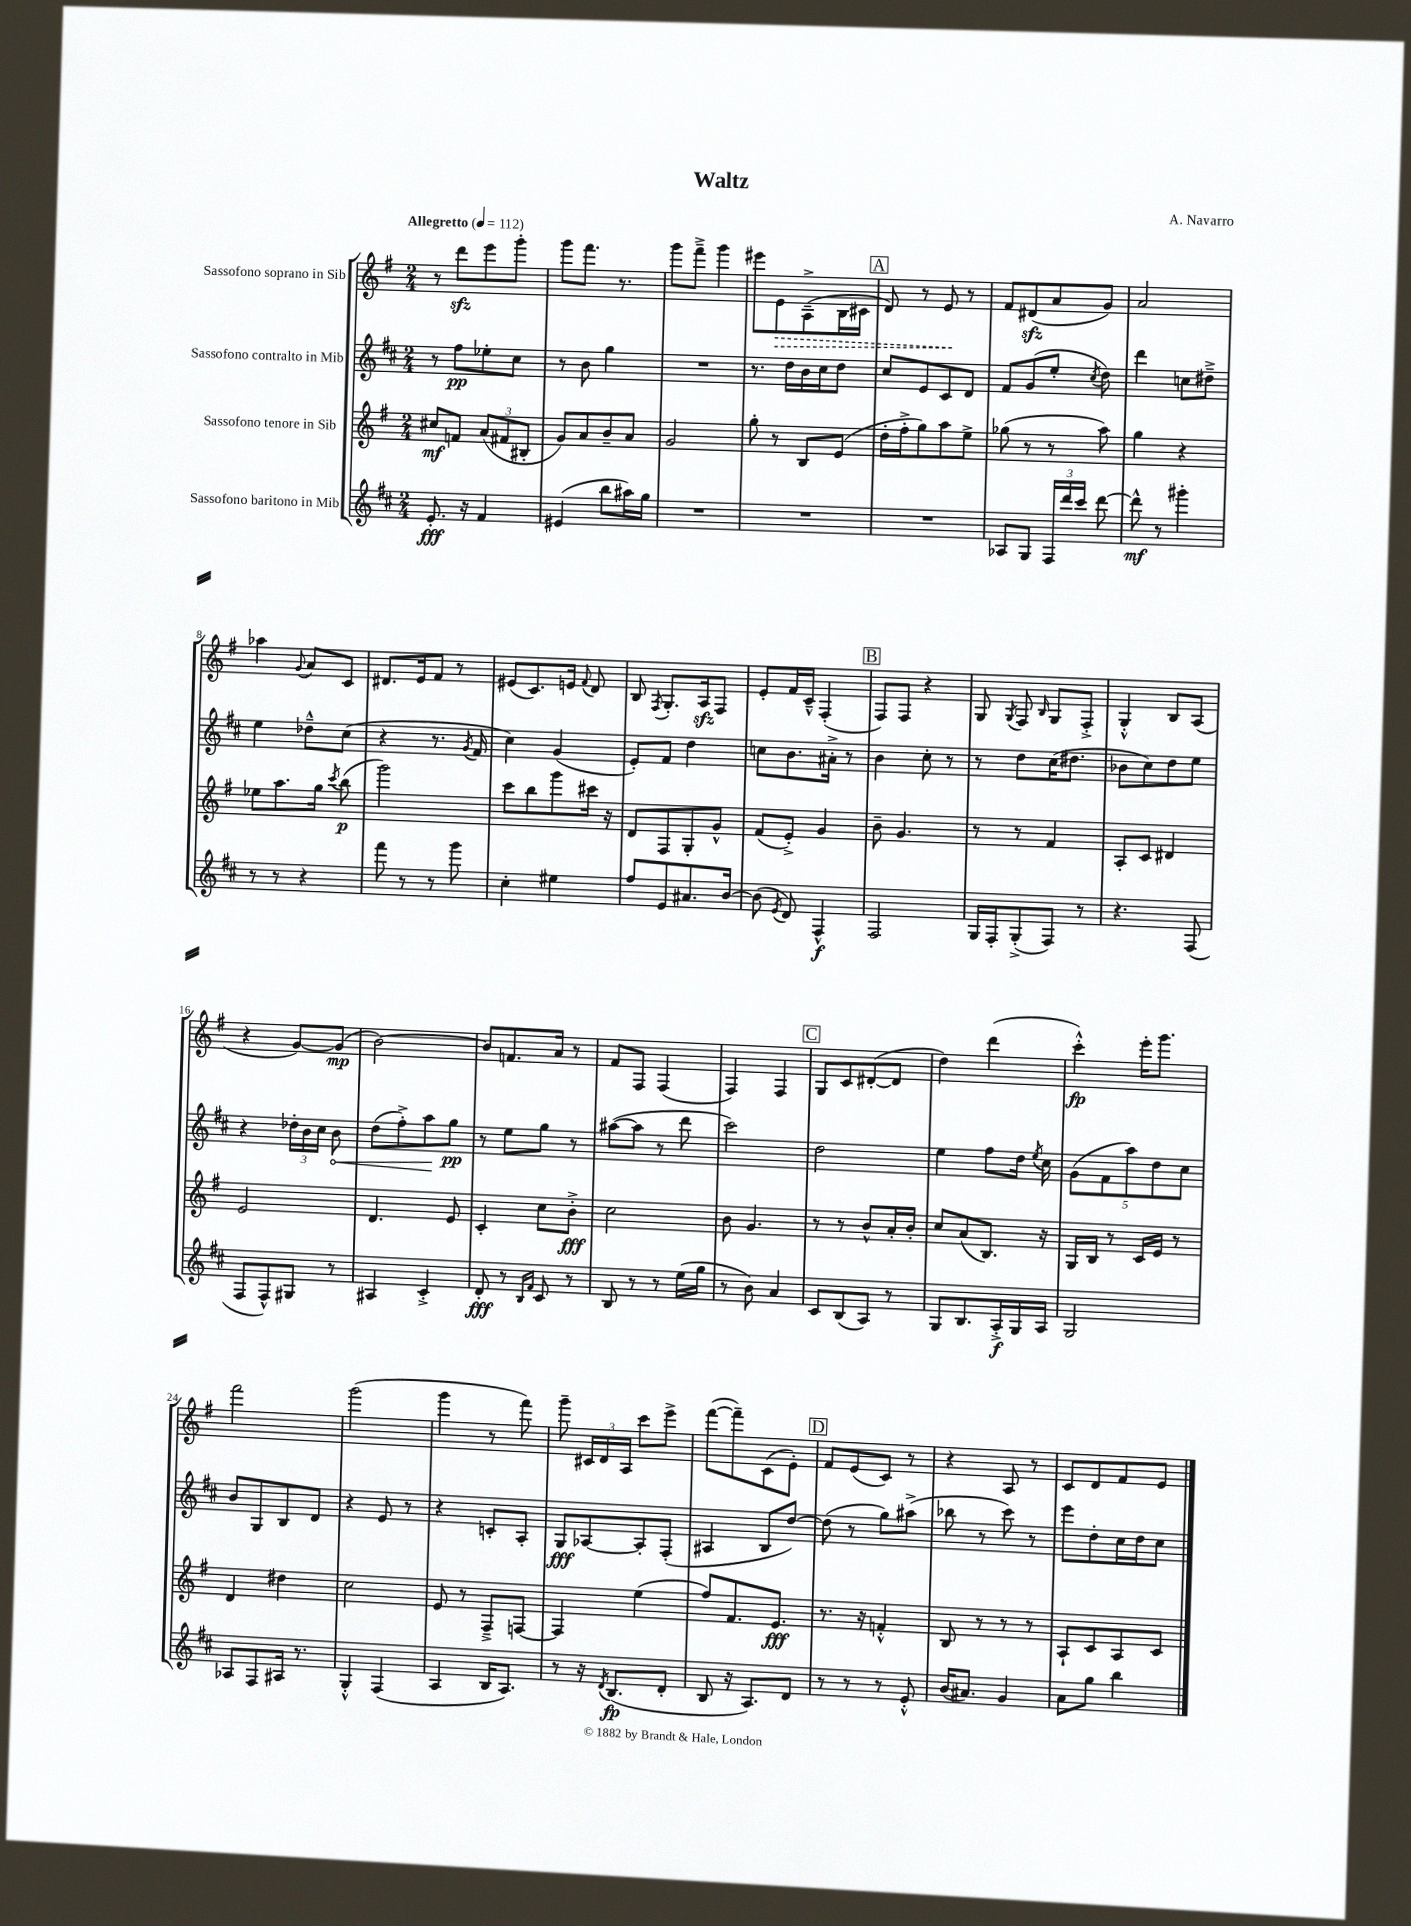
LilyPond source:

\header { title = "Waltz" composer = "A. Navarro" }
<<
\new StaffGroup <<
\new Staff = "s0" \with { instrumentName = "Sassofono soprano in Sib" } {
    \clef treble \key g \major \numericTimeSignature \time 2/4 \tempo "Allegretto" 4 = 112
    \autoBeamOff r8 d'''8[\sfz e'''8 g'''8]-. |
    g'''8[ fis'''8.] r8. |
    g'''8[ fis'''8]---> g'''4 |
    eis'''8[ \once \override Hairpin.style = #'dashed-line e'8\> a8--->( b16 cis'16] |
    \mark \markup { \box "A" } d'8) r8 e'8\! r8 |
    fis'8[ dis'8\sfz( a'8 g'8]) |
    a'2 |
    aes''4 \appoggiatura { g'8 } a'8[ c'8] |
    dis'8.[ e'16 fis'8] r8 |
    eis'8[( c'8.) e'16] \appoggiatura { fis'8 } d'8 |
    b8 \acciaccatura { fis8 } g8.[-. a16\sfz fis8] |
    e'8[-. fis'16 c'16]---^ fis4-.( |
    \mark \markup { \box "B" } fis8[) fis8] r4 |
    g8 \acciaccatura { g8 } fis8 \grace { b16 } g8[ fis8]-.-> |
    g4-.-^ b8[ a8]( |
    r4 g'8[~) g'8]\mp( |
    b'2~) |
    b'8[ f'8. a'16] r8 |
    fis'8[ fis8] fis4( |
    fis4) fis4 |
    \mark \markup { \box "C" } g8[ c'8 dis'8~-.( dis'8] |
    d''4) d'''4( |
    c'''4-.-^\fp) e'''16[-. g'''8.] |
    fis'''2 |
    g'''2( |
    g'''4 r8 fis'''8) |
    g'''8-- \tuplet 3/2 { cis'16[ d'16 a16] } c'''8[ e'''8]-> |
    fis'''8[~( fis'''8--) c'8( e'8]-.) |
    \mark \markup { \box "D" } fis'8[ e'8( c'8]) r8 |
    r4 a8 r8 |
    c'8[ d'8 fis'8 e'8] \bar "|." |
}
\new Staff = "s1" \with { instrumentName = "Sassofono contralto in Mib" } {
    \clef treble \key d \major \numericTimeSignature \time 2/4
    \autoBeamOff r8 fis''8[\pp ees''8-. cis''8] |
    r8 b'8 g''4 |
    R2 |
    r8. d''16[ b'16 cis''16 d''8] |
    \mark \markup { \box "A" } cis''8[ e'8 cis'8 d'8] |
    fis'8[ g'8( e''8]-. \acciaccatura { cis''8 } d''8) |
    d'''4 c''8[ dis''8]---> |
    e''4 des''8[---^ cis''8]( |
    r4 r8. \acciaccatura { g'8 } fis'16 |
    cis''4) g'4( |
    e'8[-.) fis'8] d''4 |
    c''8[ b'8. ais'16]-.-> r8 |
    \mark \markup { \box "B" } b'4 cis''8-. r8 |
    r8 d''8[ cis''16( dis''8.] |
    bes'8[ cis''8) d''8 e''8] |
    r4 \tuplet 3/2 { des''16[-. b'16 cis''16] } \once \override Hairpin.circled-tip = ##t b'8\< |
    d''8[( fis''8-.->) a''8\! g''8]\pp |
    r8 e''8[ g''8] r8 |
    ais''8[~( ais''8] r8 d'''8 |
    cis'''2) |
    \mark \markup { \box "C" } d''2 |
    e''4 fis''8[ d''16] \acciaccatura { e''8 } cis''16 |
    \tuplet 5/4 { g'8[( fis'8 a''8) d''8 cis''8] } |
    b'8[ g8 b8 d'8] |
    r4 e'8 r8 |
    r4 c'8[-. a8]-. |
    g8[\fff aes8~ aes8-. fis8]-.( |
    ais4 b8[ d''8]~) |
    \mark \markup { \box "D" } d''8( r8 g''8[) ais''8]->( |
    bes''8 r8 cis'''8) r8 |
    e'''8[ d''8-. cis''16 d''16 cis''8] \bar "|." |
}
\new Staff = "s2" \with { instrumentName = "Sassofono tenore in Sib" } {
    \clef treble \key g \major \numericTimeSignature \time 2/4
    \autoBeamOff cis''8[\mf f'8] \tuplet 3/2 { a'8[( fis'8 bis8]-. } |
    g'8[) a'8 b'8-- a'8] |
    g'2 |
    g''8-. r8 b8[ e'8]( |
    \mark \markup { \box "A" } d''16[-. fis''16-.-> g''8) a''8 e''8]-> |
    ges''8( r8 r8 a''8) |
    g''4 r4 |
    ees''8[ a''8. g''16] \acciaccatura { c'''8 } b''8\p( |
    g'''2) |
    c'''8[ b''8 g'''8 cis'''16] r16 |
    d'8[ fis8 g8-. g'8]-^ |
    fis'8[( e'8]-.->) g'4 |
    \mark \markup { \box "B" } b'8-- g'4. |
    r8 r8 fis'4 |
    a8[-. c'8] dis'4 |
    e'2 |
    d'4. e'8 |
    c'4-. c''8[ b'8]-.->\fff |
    c''2 |
    b'8 g'4. |
    \mark \markup { \box "C" } r8 r8 b'8[-^ a'16-. b'16]-. |
    c''8[ a'8( b8.]) r16 |
    g16[ b16] r8 c'16[ e'16] r8 |
    d'4 dis''4 |
    c''2 |
    e'8 r8 fis8[---> f8]~ |
    f4 e''4( |
    fis''8[) fis'8. e'8.]\fff |
    \mark \markup { \box "D" } r8. r16 f'4-.-^ |
    b8 r8 r8 r8 |
    a8[-! c'8 a8 c'8] \bar "|." |
}
\new Staff = "s3" \with { instrumentName = "Sassofono baritono in Mib" } {
    \clef treble \key d \major \numericTimeSignature \time 2/4
    \autoBeamOff e'8.-.\fff r16 fis'4 |
    eis'4( b''8[ ais''16) g''16] |
    R2 |
    R2 |
    \mark \markup { \box "A" } R2 |
    aes8[ g8] \tuplet 3/2 { fis16[ d'''16 cis'''16] } d'''8~ |
    d'''8-^\mf r8 gis'''4-. |
    r8 r8 r4 |
    fis'''8 r8 r8 g'''8 |
    cis''4-. eis''4 |
    fis''8[ e'8 ais'8. b'16]~ |
    b'8( \acciaccatura { e'8 } d'8) fis4-^\f |
    \mark \markup { \box "B" } fis2 |
    g16[ fis16-. g8-.->( fis8]) r8 |
    r4. fis8( |
    fis8[ fis8-^) gis8] r8 |
    ais4 cis'4-.-> |
    d'8-.\fff r8 \grace { b16[ fis'16] } cis'8 r8 |
    b8 r8 r8 e''16[( g''16] |
    r8 b'8) a'4 |
    \mark \markup { \box "C" } cis'8[ b8( a8]) r8 |
    g8[ b8. a16-.->\f g16 a16] |
    g2 |
    aes8[ fis8 ais16] r8. |
    g4-.-^ fis4( |
    a4 b16[ a8.]) |
    r8 r16 \acciaccatura { d'8 } b8.[\fp( d'8]-. |
    b8 r16 a8.[) d'8] |
    \mark \markup { \box "D" } r8 r8 r8 e'8-.-^ |
    b'16[( ais'8.]) g'4 |
    a'8[ g''8] b''4 \bar "|." |
}
>>
>>
